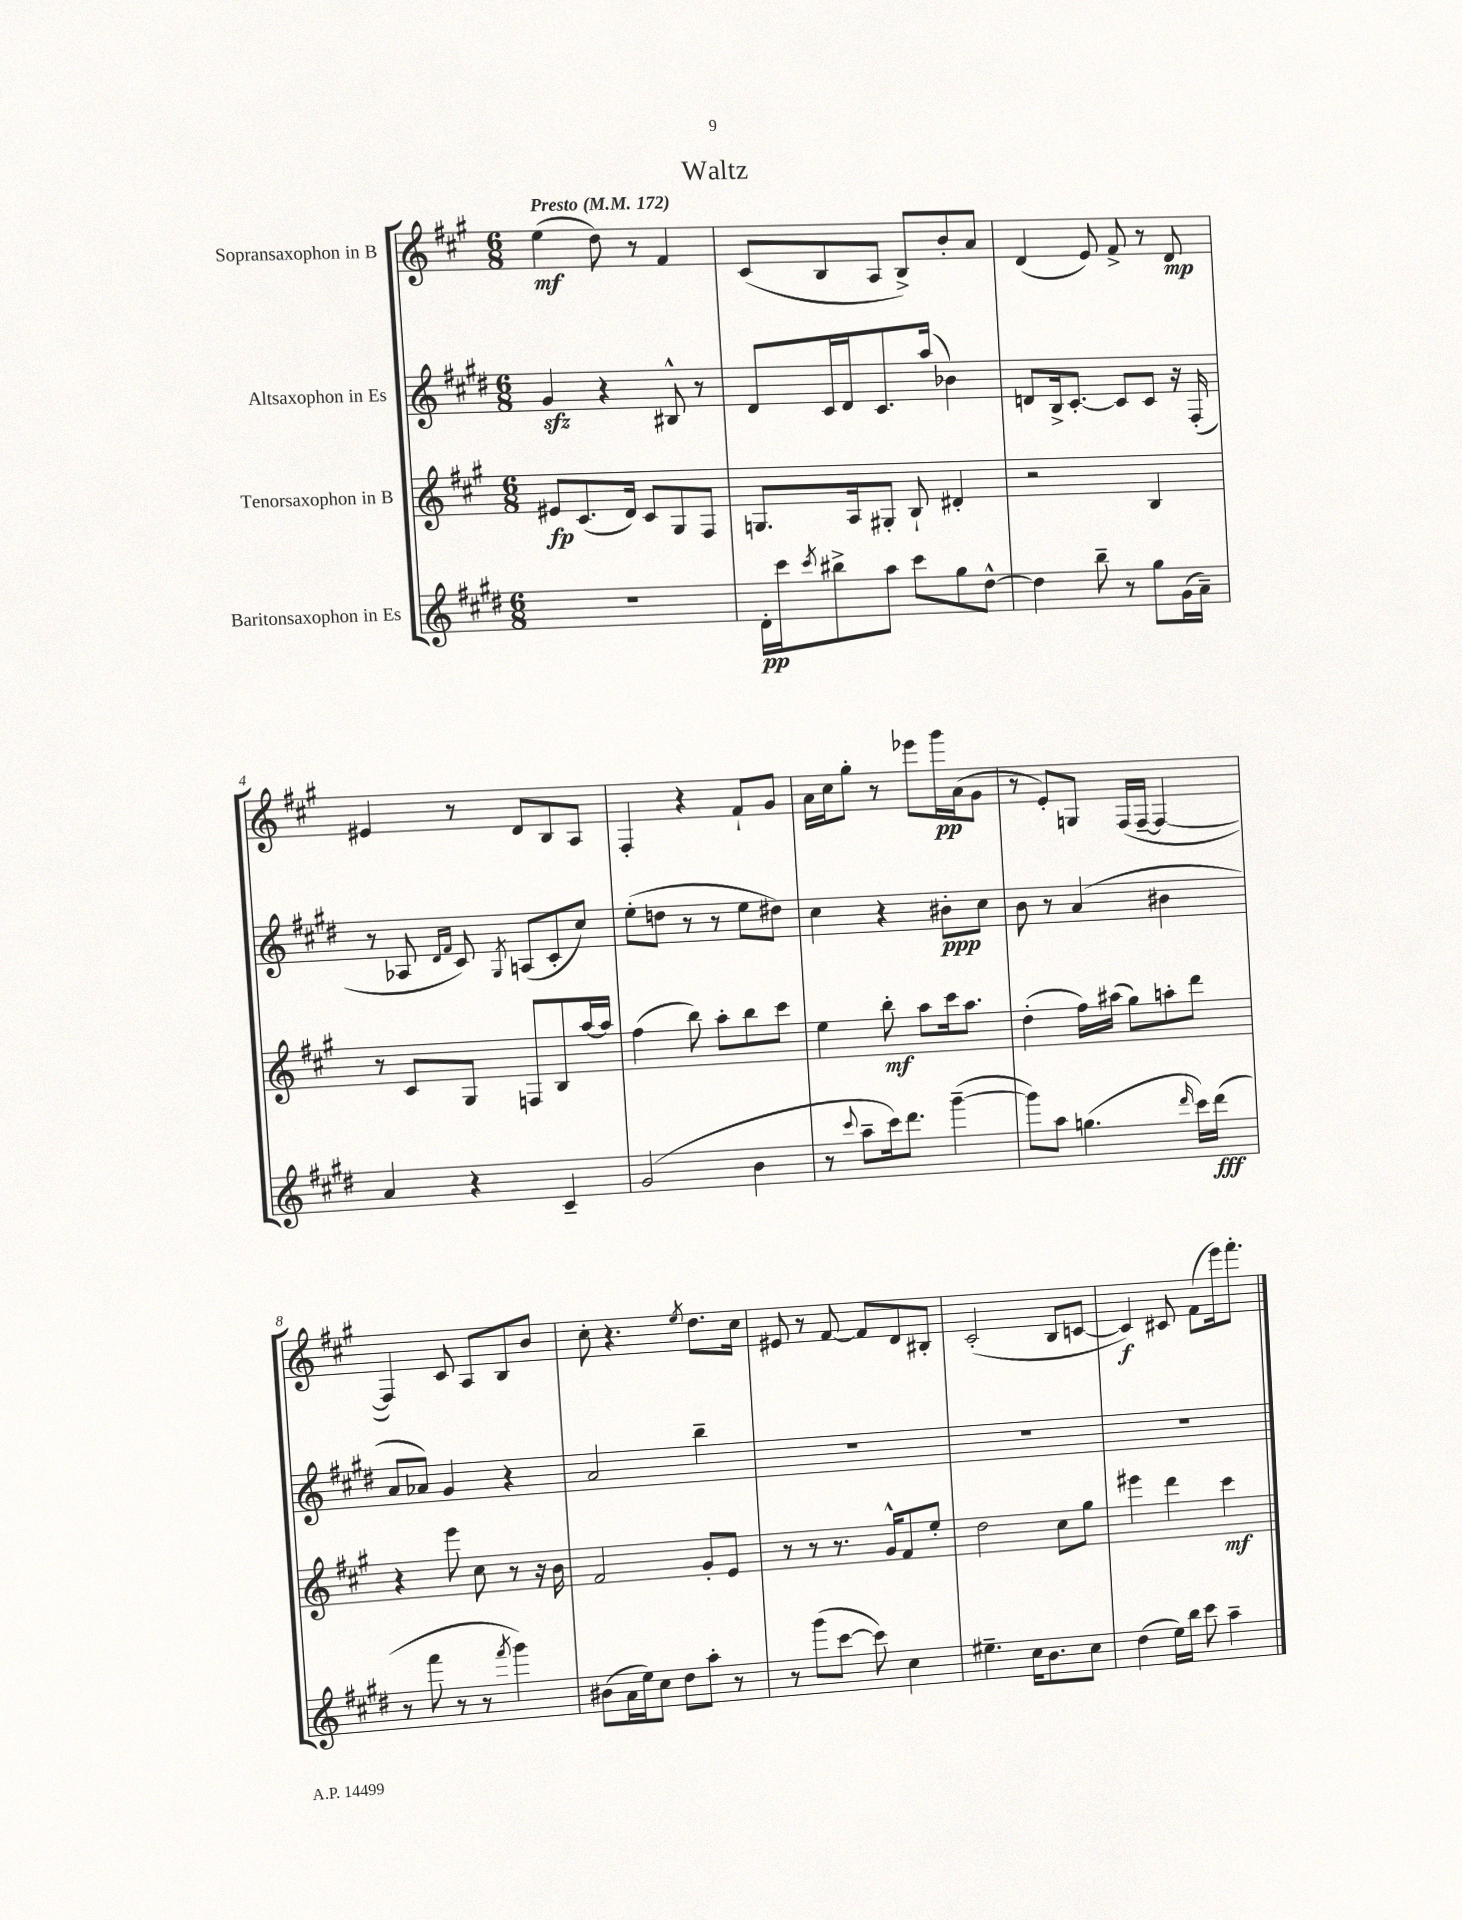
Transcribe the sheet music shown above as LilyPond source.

\header { title = "Waltz" }
<<
\new StaffGroup <<
\new Staff = "s0" \with { instrumentName = "Sopransaxophon in B" } {
    \clef treble \key a \major \numericTimeSignature \time 6/8 \tempo "Presto" 4 = 172
    e''4\mf( d''8) r8 fis'4 |
    cis'8( b8 a8 b8->) b'8-. a'8 |
    d'4( e'8) fis'8-> r8 d'8\mp |
    eis'4 r8 d'8 b8 a8 |
    fis4-. r4 fis'8-! gis'8 |
    a'16 cis''16 gis''8-. r8 ees'''8 gis'''16\pp a'16( gis'8 |
    r8 e'8-.) g8 fis16( fis16~-- fis4~ |
    fis4) cis'8 a8 b8 b'8 |
    cis''8-. r4. \acciaccatura { e''8 } d''8. cis''16 |
    eis'8 r8 fis'8~ fis'8 d'8 bis8-. |
    cis'2-.( b8 c'8~ |
    c'4\f) cis'8 fis'8( e'''16) fis'''8.-. \bar "|." |
}
\new Staff = "s1" \with { instrumentName = "Altsaxophon in Es" } {
    \clef treble \key e \major \numericTimeSignature \time 6/8
    gis'4\sfz r4 bis8-^ r8 |
    dis'8 cis'16 dis'16 cis'8. a''16( bes'4) |
    d'8 b16-> cis'8.~-. cis'8 cis'8 r16 fis16-.( |
    r8 aes8 \grace { dis'16 fis'16 } cis'8) \acciaccatura { gis8 } a8( cis'8-. cis''8) |
    e''8-.( d''8 r8 r8 e''8 dis''8) |
    cis''4 r4 bis'8-.\ppp cis''8 |
    b'8 r8 a'4( bis'4 |
    a'8 aes'8) gis'4 r4 |
    a'2 b''4-- |
    R2. |
    R2. |
    R2. \bar "|." |
}
\new Staff = "s2" \with { instrumentName = "Tenorsaxophon in B" } {
    \clef treble \key a \major \numericTimeSignature \time 6/8
    eis'8\fp cis'8.( d'16) cis'8 gis8 fis8 |
    g8. a16 gis8-. b8-! dis'4-. |
    r2 b4 |
    r8 cis'8 gis8 f8 b8 a''16~ a''16 |
    fis''4( b''8) a''8-. b''8 cis'''8 |
    e''4 b''8-.\mf a''8 cis'''16 a''8. |
    d''4-.( fis''16) ais''16( gis''8) a''8-. d'''8 |
    r4 e'''8 cis''8 r8 r16 b'16 |
    fis'2 gis'8-. e'8 |
    r8 r8 r8. gis'16-^ fis'8 e''8-. |
    d''2 cis''8 gis''8 |
    eis'''4 d'''4 cis'''4\mf \bar "|." |
}
\new Staff = "s3" \with { instrumentName = "Baritonsaxophon in Es" } {
    \clef treble \key e \major \numericTimeSignature \time 6/8
    R2. |
    dis'16-.\pp cis'''16 \acciaccatura { cis'''8 } bis''8-> a''8 cis'''8 gis''8 dis''8~-^ |
    dis''4 b''8-- r8 gis''8 gis'16( a'16--) |
    a'4 r4 cis'4-- |
    gis'2( b'4 |
    r8 \appoggiatura { cis'''8 } a''8-- cis'''16) dis'''8. gis'''4~--( |
    gis'''8) a''8 g''4.( \grace { dis'''16 } cis'''16) dis'''16\fff( |
    r8 fis'''8 r8 r8 \acciaccatura { fis'''8 } gis'''4) |
    bis'8( a'16 e''16) cis''8 dis''8 a''8-. r8 |
    r8 gis'''8( cis'''8~ cis'''8) cis''4 |
    eis''4.-- cis''16 b'8. cis''8 |
    dis''4( e''16) b''16 cis'''8 a''4-- \bar "|." |
}
>>
>>
